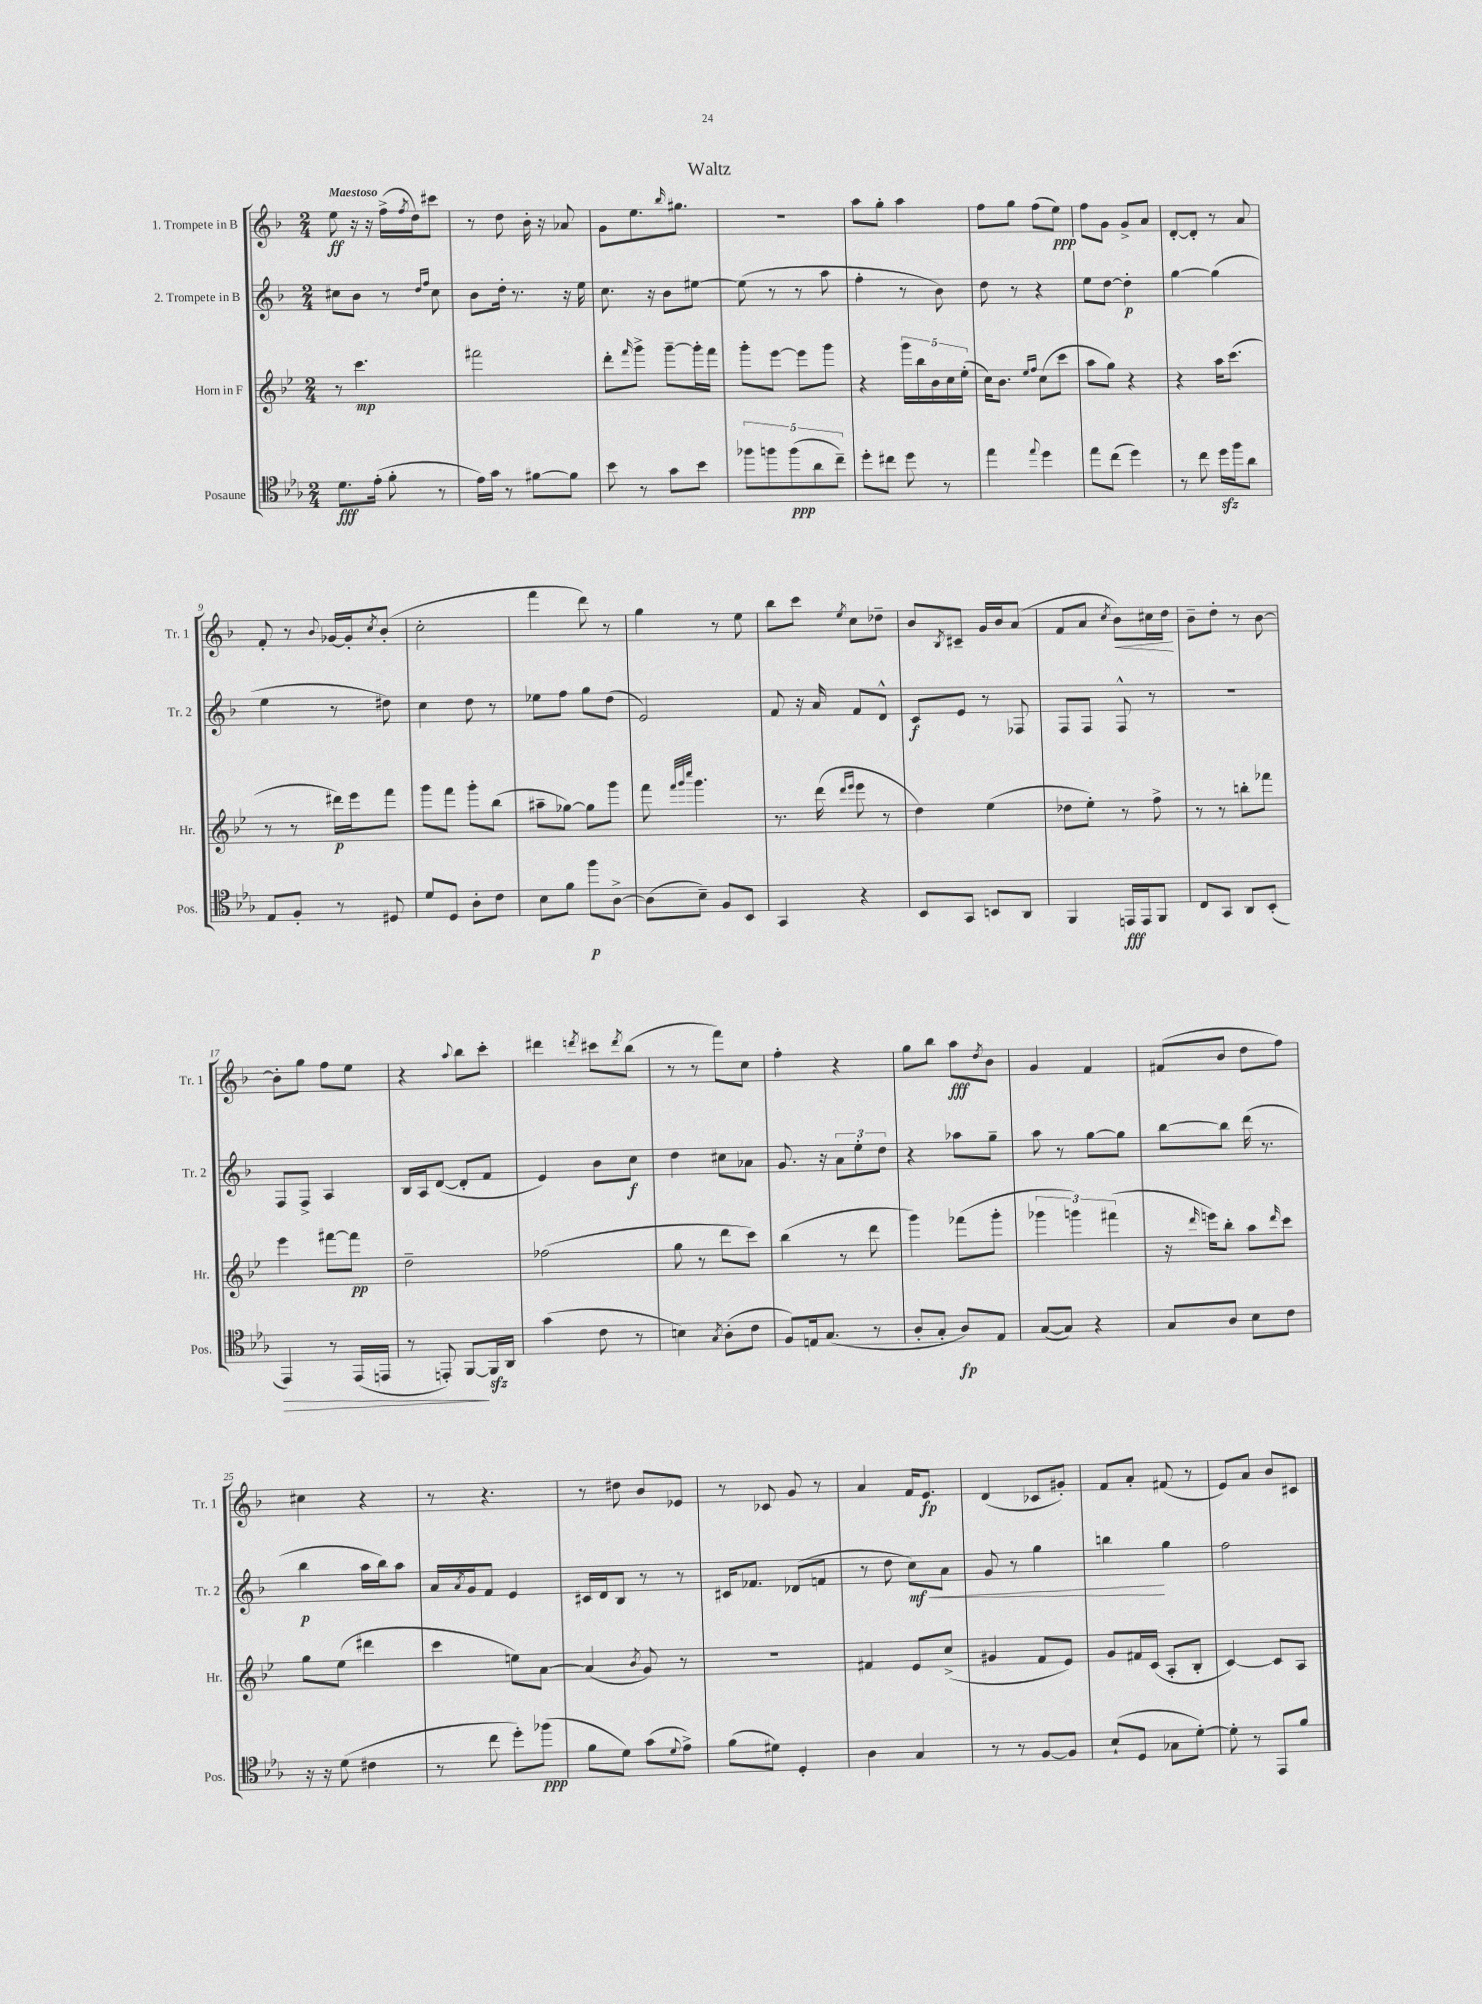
\header { title = "Waltz" }
<<
\new StaffGroup <<
\new Staff = "s0" \with { instrumentName = "1. Trompete in B" shortInstrumentName = "Tr. 1" } {
    \clef treble \key f \major \numericTimeSignature \time 2/4 \tempo "Maestoso"
    e''8\ff r16 r16 f''16->( \acciaccatura { f''8 } d''16) cis'''8 |
    r8 d''8 bes'16-. r16 aes'8 |
    g'8 e''8. \grace { bes''16 } gis''8. |
    R2 |
    a''8 g''8-. a''4 |
    f''8 g''8 f''8( e''8\ppp) |
    f''8 g'8 g'8-> a'8 |
    d'8~-. d'8-. r8 a'8 |
    f'8-. r8 \appoggiatura { bes'8 } ges'16~ ges'16-. \acciaccatura { c''8 } bes'8-.( |
    c''2-. |
    f'''4 d'''8) r8 |
    g''4 r8 e''8 |
    bes''8 c'''8 \acciaccatura { e''8 } c''8 des''8-- |
    bes'8 \acciaccatura { bes8 } cis'8-- g'16 bes'16 a'8( |
    f'8 a'8 \acciaccatura { c''8 } bes'8\<) cis''16 d''16\! |
    bes'8-- d''8-. r8 bes'8~ |
    bes'8-. g''8 f''8 e''8 |
    r4 \appoggiatura { a''8 } bes''8 c'''8-. |
    dis'''4 \acciaccatura { d'''8 } cis'''8 \acciaccatura { d'''8 } bes''8( |
    r8 r8 f'''8) c''8 |
    f''4-. r4 |
    g''8 bes''8 a''8\fff \acciaccatura { d''8 } bes'8 |
    g'4 f'4 |
    fis'8( bes'8 d''8 f''8) |
    cis''4 r4 |
    r8 r4. |
    r8 dis''8 bes'8 ees'8 |
    r8 ces'8 g'8 r8 |
    a'4 f'16 e'8.\fp |
    d'4( ces'8 gis'8-.) |
    f'8 a'8-. fis'8( r8 |
    e'8) a'8 bes'8 cis'8 \bar "|." |
}
\new Staff = "s1" \with { instrumentName = "2. Trompete in B" shortInstrumentName = "Tr. 2" } {
    \clef treble \key f \major \numericTimeSignature \time 2/4
    cis''8 bes'8 r8 \grace { d''16 f''16 } cis''8 |
    bes'8 d''16-. r8. r16 e''16 |
    c''8. r16 bes'8 eis''8~ |
    eis''8( r8 r8 a''8 |
    f''4-. r8 bes'8) |
    d''8 r8 r4 |
    e''8 d''8~ d''4-.\p |
    g''4~ g''4( |
    e''4 r8 dis''8) |
    c''4 d''8 r8 |
    ees''8 f''8 g''8 d''8( |
    e'2) |
    f'8 r16 a'16 f'8 d'8-^ |
    c'8\f e'8 r8 fes8 |
    f8 f8 f8-^ r8 |
    R2 |
    f8 f8-> a4 |
    bes16 a16 d'8~( d'8-. f'8 |
    e'4) bes'8 c''8\f |
    d''4 cis''8 aes'8 |
    g'8. r16 \tuplet 3/2 { a'8 e''8-. d''8 } |
    r4 aes''8 g''8-- |
    a''8 r8 g''8~ g''8 |
    bes''8~ bes''8 d'''16( r8. |
    bes''4\p a''16 bes''16) a''8 |
    a'16 \acciaccatura { a'8 } g'16 f'8 e'4 |
    cis'16 d'16 bes8 r8 r8 |
    cis'16 fes'8. des'8( f'8 |
    r8 d''8 c''8\mf\<) a'8 |
    g'8 r8 g''4 |
    b''4\! g''4 |
    f''2 \bar "|." |
}
\new Staff = "s2" \with { instrumentName = "Horn in F" shortInstrumentName = "Hr." } {
    \clef treble \key bes \major \numericTimeSignature \time 2/4
    r8 c'''4.\mp |
    fis'''2 |
    d'''8-. \grace { f'''16 } g'''8-> g'''8~-- g'''16-. f'''16 |
    g'''8-. ees'''8~ ees'''8 g'''8 |
    r4 \tuplet 5/4 { g'''16 bes''16 bes'16 c''16 ees''16-.( } |
    c''16) bes'8. \grace { ees''16 f''16 } c''8( c'''8 |
    a''8 g''8) r4 |
    r4 a''16 c'''8.( |
    r8 r8 dis'''16\p) ees'''16 f'''8 |
    g'''8 f'''8 g'''8-. bes''8( |
    ais''8-- ges''8~) ges''8 g'''8 |
    f'''8 \grace { f'''32 g'''32 c''''32 } g'''4. |
    r8. d'''16( \grace { d'''16 ees'''16 } ees'''8 r8 |
    d''4) ees''4( |
    des''8 ees''8-.) r8 f''8-> |
    r8 r8 b''8-. fes'''8 |
    ees'''4 fis'''8~ fis'''8\pp |
    d''2-- |
    fes''2( |
    g''8 r8 d'''8 c'''8) |
    bes''4( r8 d'''8 |
    g'''4) fes'''8( g'''8-. |
    \tuplet 3/2 { ges'''4 g'''4) fis'''4( } |
    r16 \grace { d'''16 } e'''16) bes''8-. a''8 \grace { d'''16 } c'''8 |
    g''8 ees''8( dis'''4 |
    c'''4 e''8) a'8~ |
    a'4( \acciaccatura { bes'8 } g'8) r8 |
    r2 |
    fis'4 ees'8 c''8->( |
    gis'4 f'8 ees'8) |
    g'8 fis'16 c'16( a8-. bes8-. |
    c'4~) c'8 a8 \bar "|." |
}
\new Staff = "s3" \with { instrumentName = "Posaune" shortInstrumentName = "Pos." } {
    \clef tenor \key ees \major \numericTimeSignature \time 2/4
    d'8.\fff ees'16-.( f'8-. r8 |
    ees'16) g'16 r8 fis'8~ fis'8 |
    bes'8 r8 g'8 bes'8 |
    \tuplet 5/4 { fes''8 f''8 f''8\ppp( aes'8 c''8--) } |
    d''8-. cis''8 d''8 r8 |
    ees''4 \appoggiatura { ees''8 } d''4 |
    ees''8 c''8( d''4) |
    r8 c''8 d''16\sfz f''16 aes'8 |
    ees8 f8-. r8 dis8 |
    d'8 d8 aes8-. c'8 |
    bes8 f'8 f''8\p aes8~-> |
    aes8( bes8--) f8 bes,8 |
    g,4 r4 |
    bes,8 g,8 b,8 aes,8 |
    f,4 e,16\fff e,16 f,8 |
    c8 g,8 aes,8 bes,8-.( |
    ees,4\>) r8 ees,16( e,16 |
    r8 e,8-.) f,8~\! f,16\sfz aes,16 |
    g'4( c'8 r8 |
    b4) \acciaccatura { g8 } aes8-.( c'8 |
    f8) e16 g8.( r8 |
    aes8-. g8-. aes8\fp) ees8 |
    g8~( g8) r4 |
    g8 aes8 bes8 c'8 |
    r16 r16 d'8( cis'4 |
    r8 c''8 d''8-.) fes''8\ppp( |
    f'8 d'8) g'8( \appoggiatura { d'8 } ees'8->) |
    f'8( dis'8) d4-. |
    aes4 g4 |
    r8 r8 f8~ f8 |
    bes8-!( d8 ges8 d'8~-.) |
    d'8-. r8 ees,8 f'8 \bar "|." |
}
>>
>>
